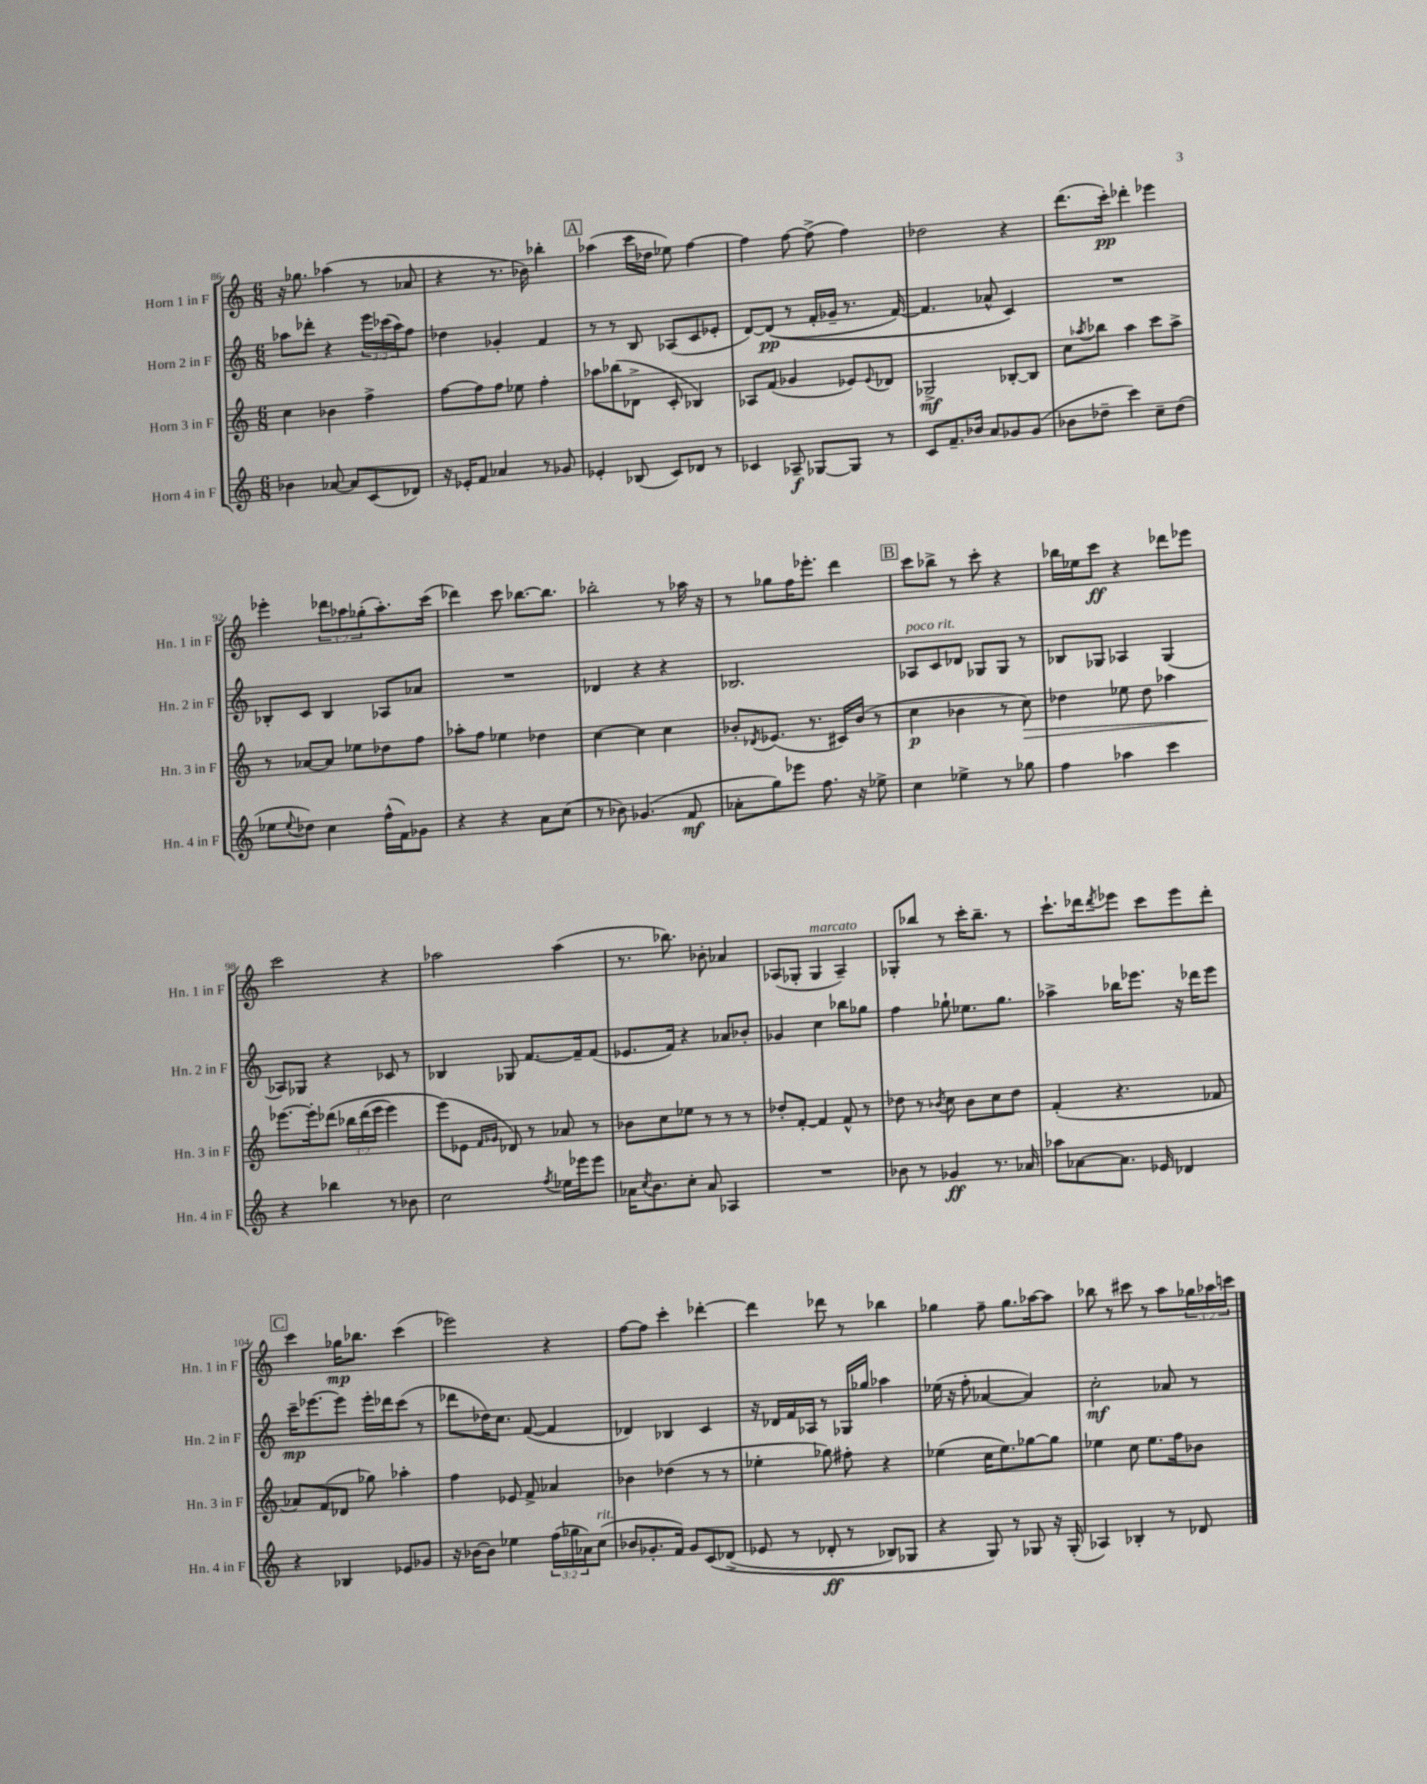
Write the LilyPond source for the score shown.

<<
\new StaffGroup <<
\new Staff = "s0" \with { instrumentName = "Horn 1 in F" shortInstrumentName = "Hn. 1 in F" } {
    \clef treble \key c \major \numericTimeSignature \time 6/8 \override Staff.TupletNumber.text = #tuplet-number::calc-fraction-text
    r16 ges''8. aes''4( r8 aes'8 |
    r4 r8. bes'16) bes''4-. |
    \mark \markup { \box "A" } aes''4( c'''16 des''16 ees''8) f''4~ |
    f''4 f''8~ f''8->( f''4) |
    des''2 r4 |
    d'''8.( c'''16-.\pp) des'''4-. ees'''4 |
    ees'''4-. \tuplet 3/2 { des'''8 aes''8 ges''8-.( } aes''8.-.) c'''16( |
    des'''4) c'''8 bes''8.~ bes''8. |
    bes''2-. r8 aes''16 r16 |
    r8 ges''8 f''16 ees'''8.-. d'''4 |
    \mark \markup { \box "B" } c'''8 bes''8-> r8 c'''8-. r4 |
    bes''16 ees''16 c'''8\ff r4 des'''8 ees'''8 |
    c'''2 r4 |
    aes''2 aes''4( |
    r8. bes''8.) bes'8-. aes'4 |
    aes8( ges8-. ges4^\markup { \italic "marcato" } aes4--) |
    ges8-. bes''8 r8 c'''16-. bes''8.-- r8 |
    c'''8.-! des'''16 \acciaccatura { des'''8 } ees'''8 c'''8 ees'''8 des'''8-. |
    \mark \markup { \box "C" } c'''4 ges''16\mp bes''8. c'''4( |
    ees'''2) r4 |
    f''8~ f''8 c'''4-. des'''4~-. |
    des'''4 des'''8 r8 bes''4 |
    ges''4 f''8-- ges''8. aes''16~ aes''8 |
    bes''8 r8 cis'''8 r8 a''8 \tuplet 3/2 { ges''16 aes''16 c'''16 } \bar "|." |
}
\new Staff = "s1" \with { instrumentName = "Horn 2 in F" shortInstrumentName = "Hn. 2 in F" } {
    \clef treble \key c \major \numericTimeSignature \time 6/8 \override Staff.TupletNumber.text = #tuplet-number::calc-fraction-text
    aes''8 des'''8-. r4 \tuplet 3/2 { e'''16 ces'''16( aes''16) } f''8 |
    des''4 ges'4-. f'4 |
    \mark \markup { \box "A" } r8 r8 b8 aes8( c'8 ees'8-. |
    d'8~) d'8\pp(\( r8 f'16-. ges'16-- r8. f'16~) |
    f'4. aes'8-^ c'4\) |
    R2. |
    bes8-. c'8 bes4 aes8 aes'8 |
    R2. |
    des'4 r4 r4 |
    bes2. |
    \mark \markup { \box "B" } aes8^\markup { \italic "poco rit." } c'8 des'8 ges8 ges8 r8 |
    bes8 ges8 aes4 ges4( |
    aes8) ges8 r4 ces'8 r8 |
    bes4 ges8 f'8.~ f'16-- f'8( |
    ees'8. f'16) r4 aes'8 bes'8-. |
    ges'4 c''4 bes''8 ges''8 |
    f''4 ges''8-! ees''8. ges''8. |
    aes''4-> bes''16 ees'''8. r16 des'''16 ees'''8 |
    \mark \markup { \box "C" } c'''16--\mp ees'''8.~ ees'''8 ees'''16-. des'''16 c'''8( r8 |
    des'''8 des''16) c''8. f'8~( f'4 |
    des'4) bes4 c'4 |
    r16 des'16 f'16 aes16 r8 ges16 ges''16 aes''4 |
    ees''16( r16 f''8-. aes'4~ aes'4) |
    c''2-.\mf aes'8 r8 \bar "|." |
}
\new Staff = "s2" \with { instrumentName = "Horn 3 in F" shortInstrumentName = "Hn. 3 in F" } {
    \clef treble \key c \major \numericTimeSignature \time 6/8 \override Staff.TupletNumber.text = #tuplet-number::calc-fraction-text
    c''4 bes'4 f''4-> |
    f''8~ f''8 f''8 ees''8 f''4-. |
    \mark \markup { \box "A" } aes''8 bes''8( des'8-> c'8-. bes4) |
    aes8 f'8( ges'4 ees'8) \appoggiatura { ees'8 } des'8 |
    ges2->\mf bes8~-. bes8 |
    c''8 \acciaccatura { aes''8 } bes''8 aes''4 c'''8 aes''8-> |
    r8 aes'8~ aes'8 ees''8 des''8 f''8 |
    aes''8-. f''8 ees''4 des''4 |
    c''4~ c''4 c''4 |
    bes'8-. \acciaccatura { des'8 } ees'8.( r8. cis'16) bes'16( r8 |
    \mark \markup { \box "B" } c''4\p bes'4 r8 c''8\>) |
    des''4 ees''8 des''8 aes''4 |
    ees'''8.~\! ees'''16-. des'''8\( \tuplet 3/2 { bes''16 des'''16( ees'''16 } ees'''4) |
    e'''8(\) ees'8 \grace { f'16 ges'16 } des'8) r8 aes'8 r8 |
    bes'8 c''8 ees''8 r8 r8 r8 |
    des''8-. f'8~-. f'4 f'8-^ r8 |
    des''8 r8 \acciaccatura { bes'8 } c''8 bes'8 c''8 des''8 |
    f'4-.( r4. fes'8 |
    \mark \markup { \box "C" } aes'8) f'8( des'8 ges''8) aes''4-. |
    f''4 ees'8 f'8-> aes'4 |
    bes'4 des''4( r8 r8 |
    ees''4-. ges''8) fis''8-. r4 |
    ees''4( c''16 ees''8.) ges''8~ ges''8 |
    ees''4 c''8 ees''8. f''16 bes'8 \bar "|." |
}
\new Staff = "s3" \with { instrumentName = "Horn 4 in F" shortInstrumentName = "Hn. 4 in F" } {
    \clef treble \key c \major \numericTimeSignature \time 6/8 \override Staff.TupletNumber.text = #tuplet-number::calc-fraction-text
    bes'4 aes'8~ aes'8 c'8( des'8) |
    r16 ees'16-. f'8 aes'4 r8 ges'8 |
    \mark \markup { \box "A" } ees'4-. bes8( c'8) des'8 r8 |
    ces'4 aes8--\f ges8~ ges8 r8 |
    c'8 f'8.-- bes'16 a'8 ges'8 ges'8( |
    bes'8 des''8-- c'''4) c''8-- des''8( |
    ees''8 \appoggiatura { ees''8 } des''8) c''4 f''16-^( f'16) ges'8 |
    r4 r4 a'8 c''8( |
    r8 bes'8) ges'4.( f'8\mf |
    aes'8-. g''8) ees'''8 f''8. r16 ees''8-> |
    \mark \markup { \box "B" } c''4 ees''4-> r8 ges''8 |
    f''4 aes''4 c'''4 |
    r4 bes''4 r8 bes'8 |
    c''2 \acciaccatura { f''8 } ees''16 ees'''16 ees'''8 |
    aes'16 \acciaccatura { c''8 } b'8. c''8-. aes'8 aes4 |
    R2. |
    bes'8 r8 ges'4\ff r8. aes'16 |
    aes''8 aes'8~ aes'8. ees'16 des'4 |
    \mark \markup { \box "C" } r4 bes4 ees'8 ges'8 |
    r16 bes'16~ bes'8 ees''4 \tuplet 3/2 { f''16( ges''16 aes'16) } c''8^\markup { \italic "rit." }( |
    bes'8 ges'8.-. f'16) ges'8 c'8\( des'8->( |
    ees'8 r8 des'8-.\ff r8 bes8) ges8 |
    r4 g8\) r8 ges8 r16 ges16-.( |
    aes4) bes4-. r8 des'8 \bar "|." |
}
>>
>>
\layout { \context { \Score currentBarNumber = #86 } }
